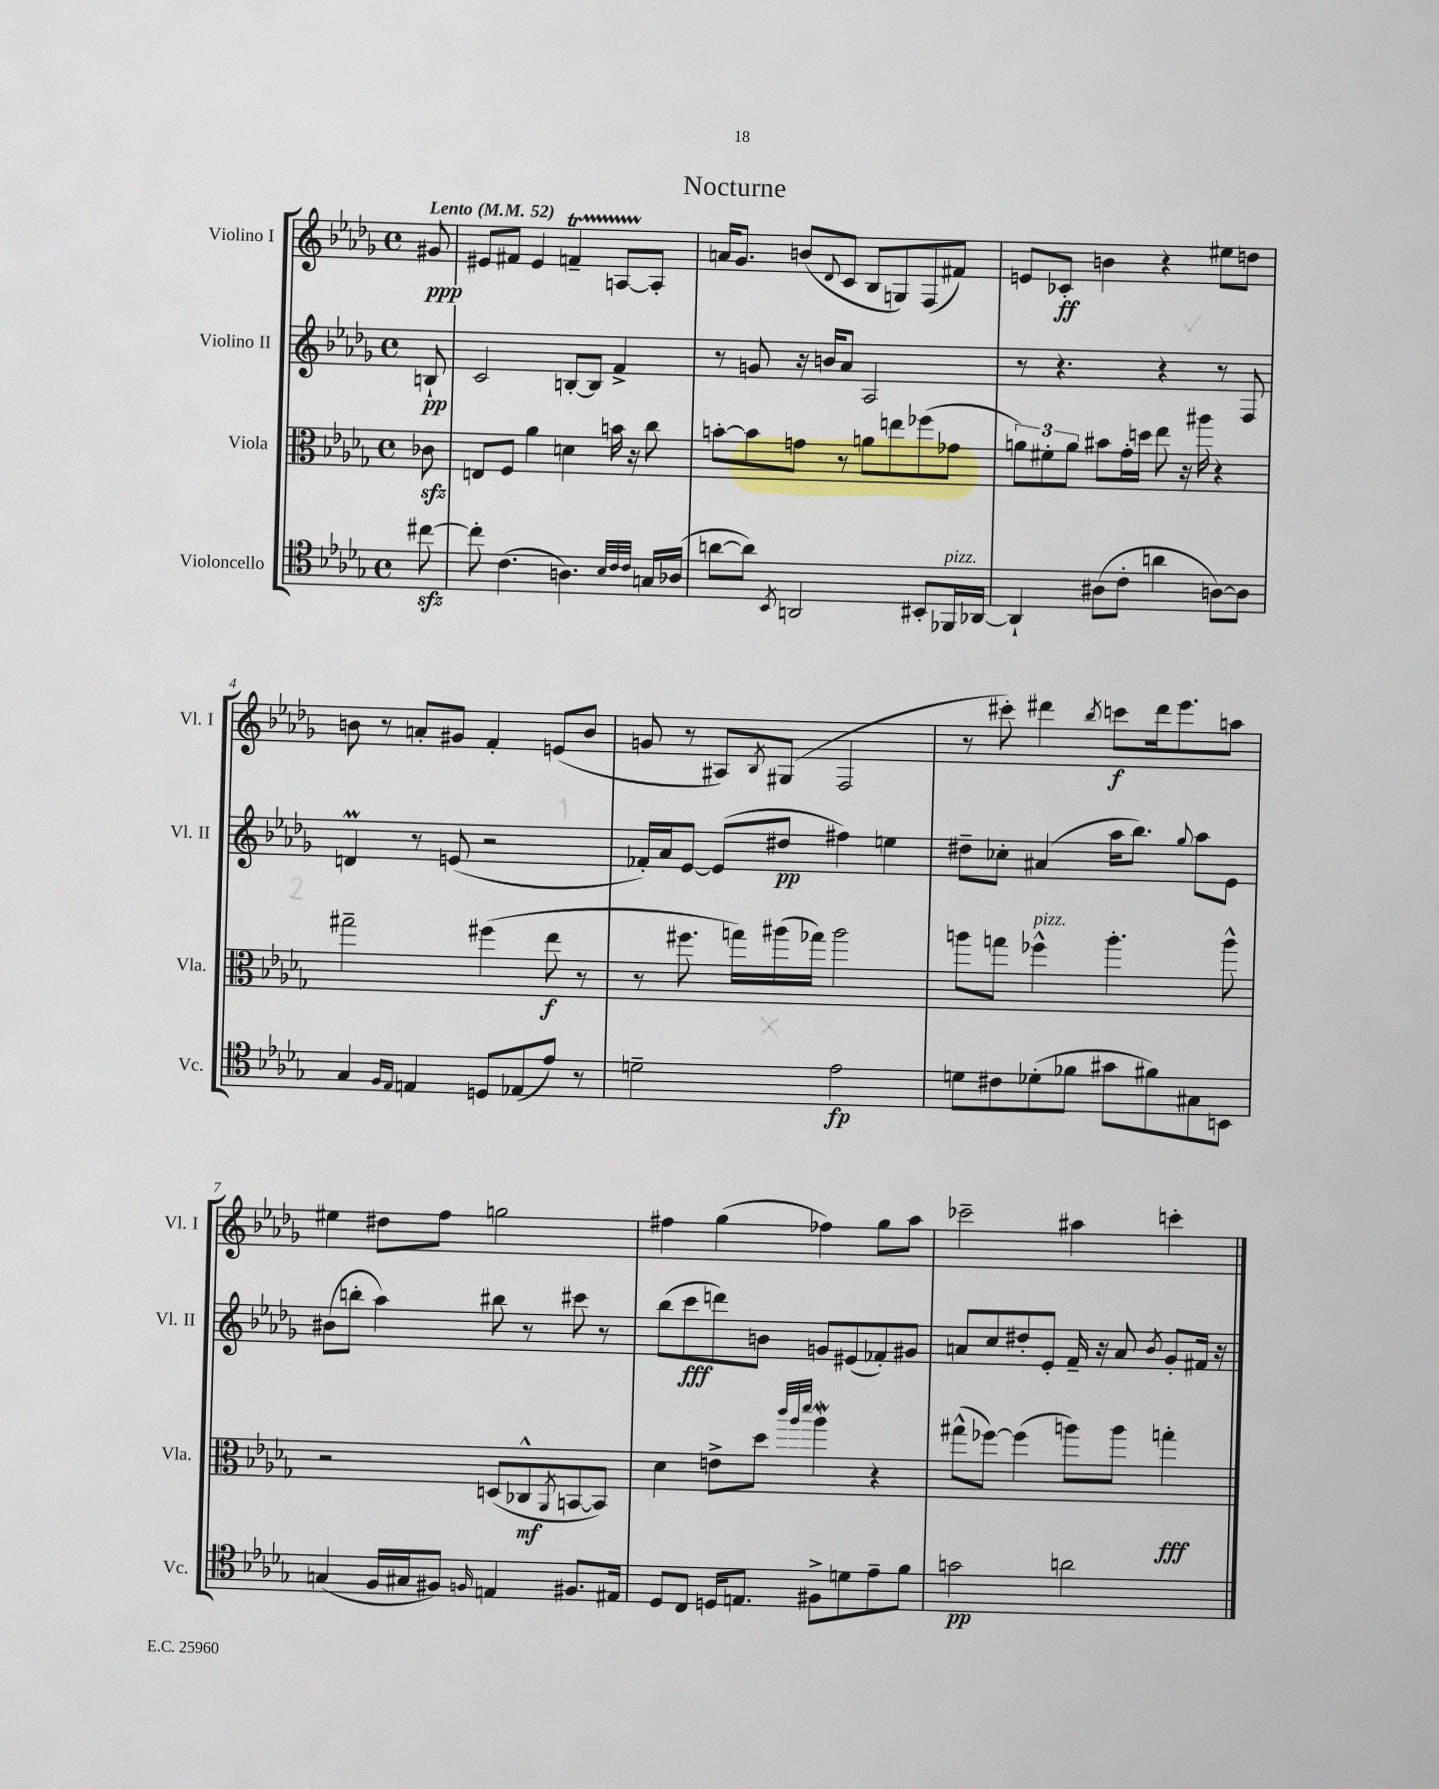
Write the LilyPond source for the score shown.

\header { title = "Nocturne" }
<<
\new StaffGroup <<
\new Staff = "s0" \with { instrumentName = "Violino I" shortInstrumentName = "Vl. I" } {
    \clef treble \key des \major \defaultTimeSignature \time 4/4 \partial 8 \tempo "Lento" 4 = 52
    gis'8\ppp |
    eis'8 fis'8 eis'4 f'4--\startTrillSpan a8~ a8-.\stopTrillSpan |
    a'16 ges'8. b'8( \appoggiatura { des'8 } c'8 bes8 g8) f8( fis'8) |
    e'8 ces'8-.\ff b'4 r4 eis''8 d''8 |
    b'8 r8 a'8-. gis'8 f'4-. e'8( b'8 |
    g'8 r8 ais8) \acciaccatura { bes8 } gis8( f2 |
    r8 cis'''8-.) dis'''4 \acciaccatura { bes''8 } c'''8\f dis'''16 ees'''8. a''8 |
    eis''4 dis''8 f''8 g''2 |
    fis''4 ges''4( fes''4) ges''8 aes''8 |
    ces'''2-- ais''4 c'''4-. \bar "|." |
}
\new Staff = "s1" \with { instrumentName = "Violino II" shortInstrumentName = "Vl. II" } {
    \clef treble \key des \major \defaultTimeSignature \time 4/4 \partial 8
    b8-!\pp |
    c'2 b8~-. b8 f'4-> |
    r8 g'8 r16 b'16 aes'8 aes2 |
    r8 r4. r4 r8 f8 |
    d'4\prall r8 e'8( r2 |
    fes'16-.) aes'16 ees'8~ ees'8( dis''8\pp fis''4) e''4 |
    dis''8-- ces''8-. ais'4( aes''16 bes''8.) \appoggiatura { ges''8 } aes''8 ees'8 |
    bis'8( b''8-. aes''4) bis''8 r8 cis'''8 r8 |
    bes''8( c'''8\fff d'''8) b'8 g'8 eis'8( fes'8-.) gis'8 |
    a'8 c''8 dis''8-. ees'8-. f'16-- r16 a'8 \acciaccatura { bes'8 } ges'8-. fis'16 r16 \bar "|." |
}
\new Staff = "s2" \with { instrumentName = "Viola" shortInstrumentName = "Vla." } {
    \clef alto \key des \major \defaultTimeSignature \time 4/4 \partial 8
    ces'8\sfz |
    e8 f8 aes'4 d'4 b'16 r16 c''8 |
    b'8~-. b'8 g'8 r8 a'8 e''8 fes''8( ges'8 |
    \tuplet 3/2 { a'8) fis'8-. a'8 } bis'8 ges'16-. d''16 ees''8 r16 ais''16 r4 |
    gis''2-- fis''4( ees''8\f r8 |
    r8 fis''8. g''16) ais''16( ges''16) ais''2 |
    a''8 g''8 fes''4-^^\markup { \italic "pizz." } a''4.-. a''8-^ |
    r2 d8( ces8-^\mf \acciaccatura { aes,8 } b,8~ b,8) |
    des'4 e'8-> des''8 \grace { c'''32 aes''32 des'''32 } aes''4\mordent r4 |
    gis''8-^( fes''8~) fes''4( a''8) a''8 g''4-.\fff \bar "|." |
}
\new Staff = "s3" \with { instrumentName = "Violoncello" shortInstrumentName = "Vc." } {
    \clef tenor \key des \major \defaultTimeSignature \time 4/4 \partial 8
    cis''8~\sfz |
    cis''8-. c'4.( a4.) \grace { bes32 c'32 c'32 } g16 aes16( |
    a'8~ a'8) \acciaccatura { bes,8 } a,2 bis,8-. fes,16^\markup { \italic "pizz." } aes,16~ |
    aes,4-! ais8( c'8-. a'4 a8~) a8 |
    ges4 \grace { f16 ees16 } e4 d8 ees8( ees'8) r8 |
    d'2-- ees'2\fp |
    d'8 cis'8 des'8-.( fes'8 gis'8 fis'8) gis8 b,8 |
    g4( f16 gis16 fis8) \grace { f16 } e4 fis8. eis16 |
    des8 c8 d16 e8. fis8-> d'8 ees'8-- f'8 |
    g'2\pp a'2 \bar "|." |
}
>>
>>
